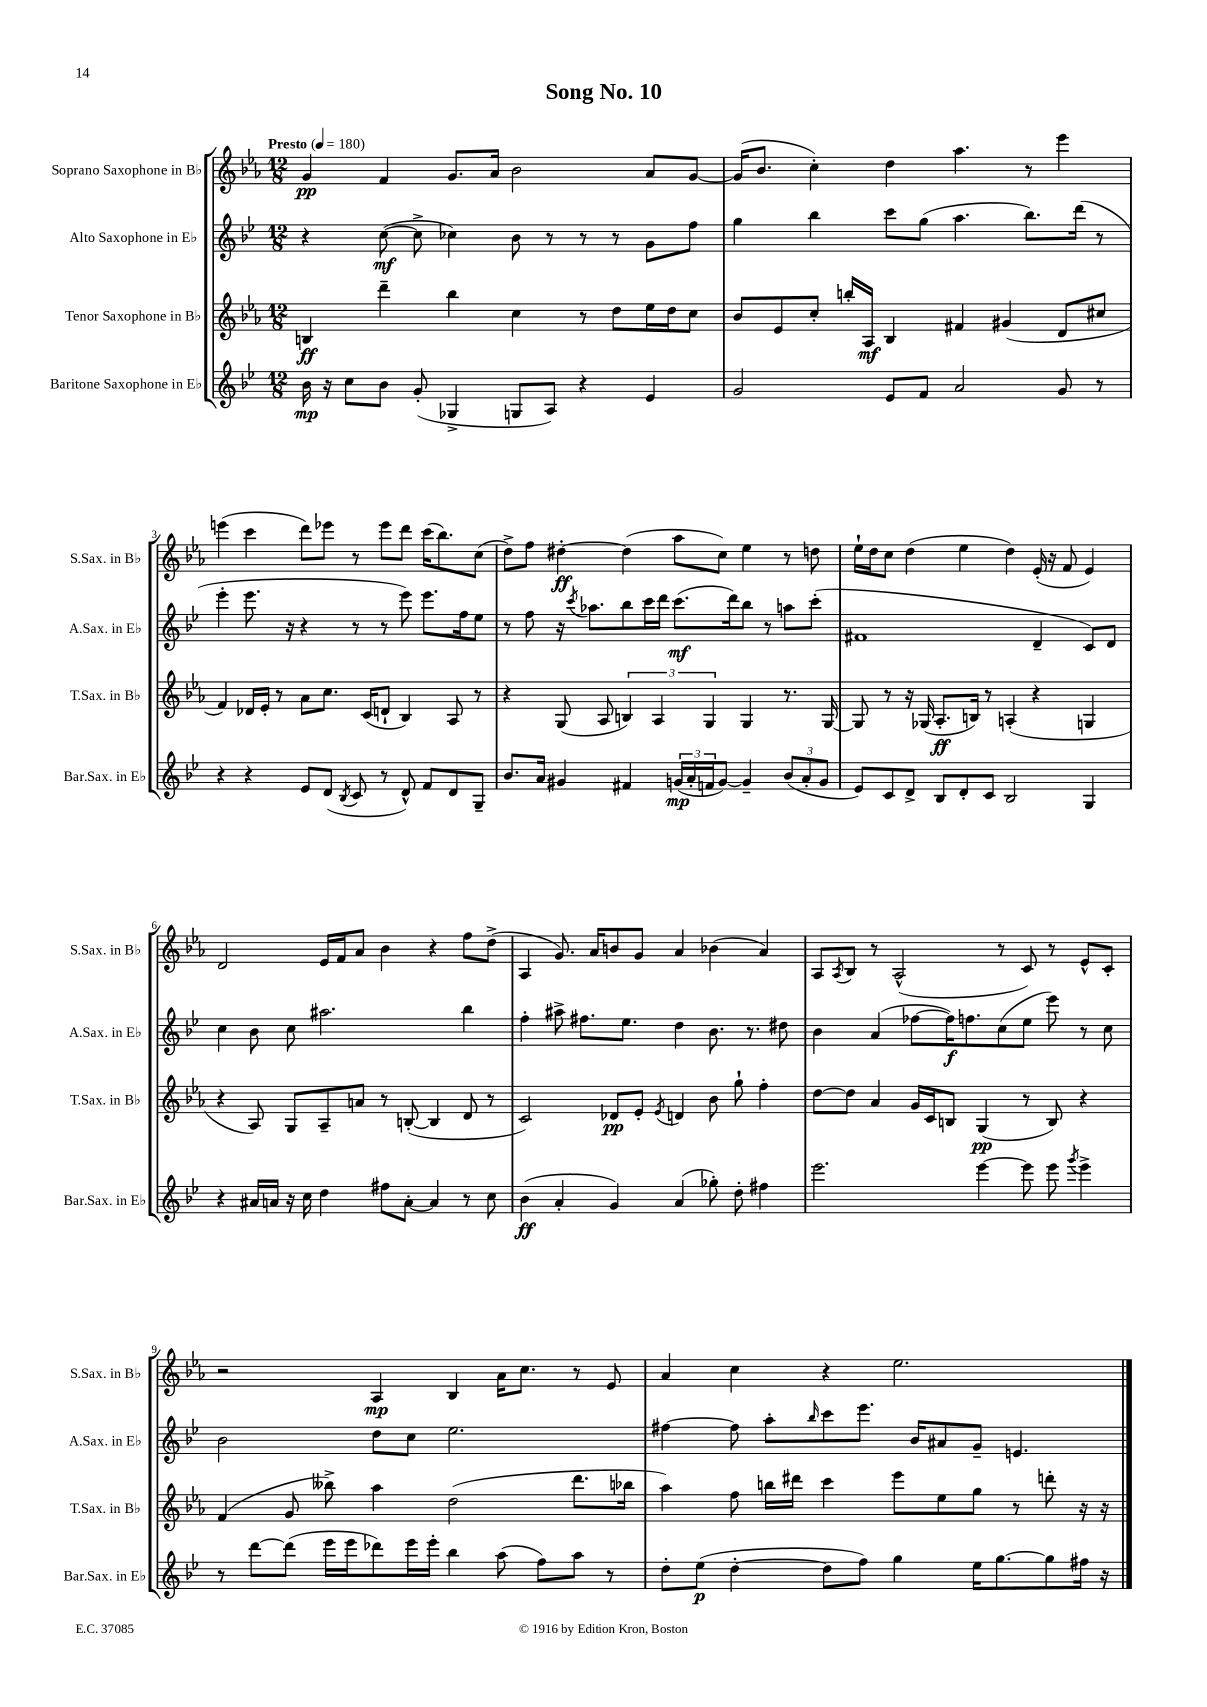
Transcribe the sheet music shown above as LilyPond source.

\header { title = "Song No. 10" }
<<
\new StaffGroup <<
\new Staff = "s0" \with { instrumentName = "Soprano Saxophone in Bb" shortInstrumentName = "S.Sax. in Bb" } {
    \clef treble \key ees \major \numericTimeSignature \time 12/8 \tempo "Presto" 4 = 180
    g'4\pp f'4 g'8. aes'16 bes'2 aes'8 g'8~ |
    g'16( bes'8. c''4-.) d''4 aes''4. r8 ees'''4 |
    e'''4( c'''4 d'''8) ees'''8 r8 ees'''8 d'''8 c'''16( bes''8.) c''8( |
    d''8->) f''8 dis''4~-.\ff dis''4( aes''8 c''8) ees''4 r8 d''8 |
    ees''16-! d''16 c''8 d''4( ees''4 d''4) ees'16-.( r16 f'8 ees'4) |
    d'2 ees'16 f'16 aes'8 bes'4 r4 f''8 d''8->( |
    aes4 g'8.) aes'16 b'8 g'8 aes'4 bes'4( aes'4) |
    aes8 \acciaccatura { aes8 } bes8 r8 aes2-^( r8 c'8) r8 ees'8-^ c'8-. |
    r2 aes4\mp bes4 aes'16 c''8. r8 ees'8 |
    aes'4 c''4 r4 ees''2. \bar "|." |
}
\new Staff = "s1" \with { instrumentName = "Alto Saxophone in Eb" shortInstrumentName = "A.Sax. in Eb" } {
    \clef treble \key bes \major \numericTimeSignature \time 12/8
    r4 c''8~\mf( c''8-> ces''4) bes'8 r8 r8 r8 g'8 f''8 |
    g''4 bes''4 c'''8 g''8( a''4. bes''8.) d'''16( r8 |
    ees'''4-. ees'''8. r16 r4 r8 r8 ees'''8) ees'''8. f''16 ees''8 |
    r8 f''8 r16 \acciaccatura { c'''8 } aes''8. bes''8 c'''16 d'''16 c'''8.\mf( d'''16) bes''8 r8 a''8 c'''8-.( |
    fis'1 d'4-- c'8) d'8 |
    c''4 bes'8 c''8 ais''2. bes''4 |
    f''4-. ais''8-> fis''8. ees''8. d''4 bes'8. r8. dis''8 |
    bes'4 a'4( fes''8~ fes''16\f) f''8. c''8( ees''8 ees'''8) r8 c''8 |
    bes'2 d''8 c''8 ees''2. |
    fis''4~ fis''8 a''8-. \grace { bes''16 } c'''8 ees'''8. bes'16 ais'8 g'8-- e'4. \bar "|." |
}
\new Staff = "s2" \with { instrumentName = "Tenor Saxophone in Bb" shortInstrumentName = "T.Sax. in Bb" } {
    \clef treble \key ees \major \numericTimeSignature \time 12/8
    b4\ff d'''4-- bes''4 c''4 r8 d''8 ees''16 d''16 c''8 |
    bes'8 ees'8 c''8-. b''16-. aes16\mf bes4 fis'4 gis'4( d'8 cis''8 |
    f'4) des'16 ees'16-. r8 aes'8 c''8. c'16( d'8-! bes4) aes8 r8 |
    r4 g8( aes8 \tuplet 3/2 { b4) aes4 g4 } g4 r8. g16~ |
    g8 r8 r16 ges16( aes8.-.\ff b16) r8 a4-.( r4 g4 |
    r4 aes8) g8 aes8-- a'8 r8 b8~-.( b4 d'8 r8 |
    c'2) des'8\pp ees'8-. \acciaccatura { ees'8 } d'4 bes'8 g''8-! f''4-. |
    d''8~ d''8 aes'4 g'16 c'16 b8 g4\pp( r8 b8) r4 |
    f'4( g'8 beses''8->) aes''4 d''2( d'''8. bes''16 |
    aes''4) f''8 b''16 dis'''16 c'''4 ees'''8 ees''8 g''8 r8 d'''8-. r16 r16 \bar "|." |
}
\new Staff = "s3" \with { instrumentName = "Baritone Saxophone in Eb" shortInstrumentName = "Bar.Sax. in Eb" } {
    \clef treble \key bes \major \numericTimeSignature \time 12/8
    bes'16\mp r16 c''8 bes'8 g'8-.( ges4-> g8 a8) r4 ees'4 |
    g'2 ees'8 f'8 a'2 g'8 r8 |
    r4 r4 ees'8 d'8( \acciaccatura { bes8 } c'8 r8 d'8-^) f'8 d'8 g8-- |
    bes'8. a'16 gis'4 fis'4 \tuplet 3/2 { g'16\mp( a'16-. f'16 } g'8~) g'4-- \tuplet 3/2 { bes'8( a'8-. g'8 } |
    ees'8) c'8 d'8-> bes8 d'8-. c'8 bes2 g4 |
    r4 ais'16 a'16 r16 c''16 d''4 fis''8 a'8~-. a'4 r8 c''8 |
    bes'4\ff( a'4-. g'4) a'4( ges''8-.) d''8-. fis''4 |
    ees'''2. ees'''4~ ees'''8 ees'''8 \acciaccatura { g'''8 } ees'''4-> |
    r8 d'''8~ d'''8( ees'''16 ees'''16 des'''8) ees'''16 ees'''16-. bes''4 a''8( f''8) a''8 r8 |
    d''8-. ees''8\p( d''4~-. d''8 f''8) g''4 ees''16 g''8.~ g''8 fis''16 r16 \bar "|." |
}
>>
>>
